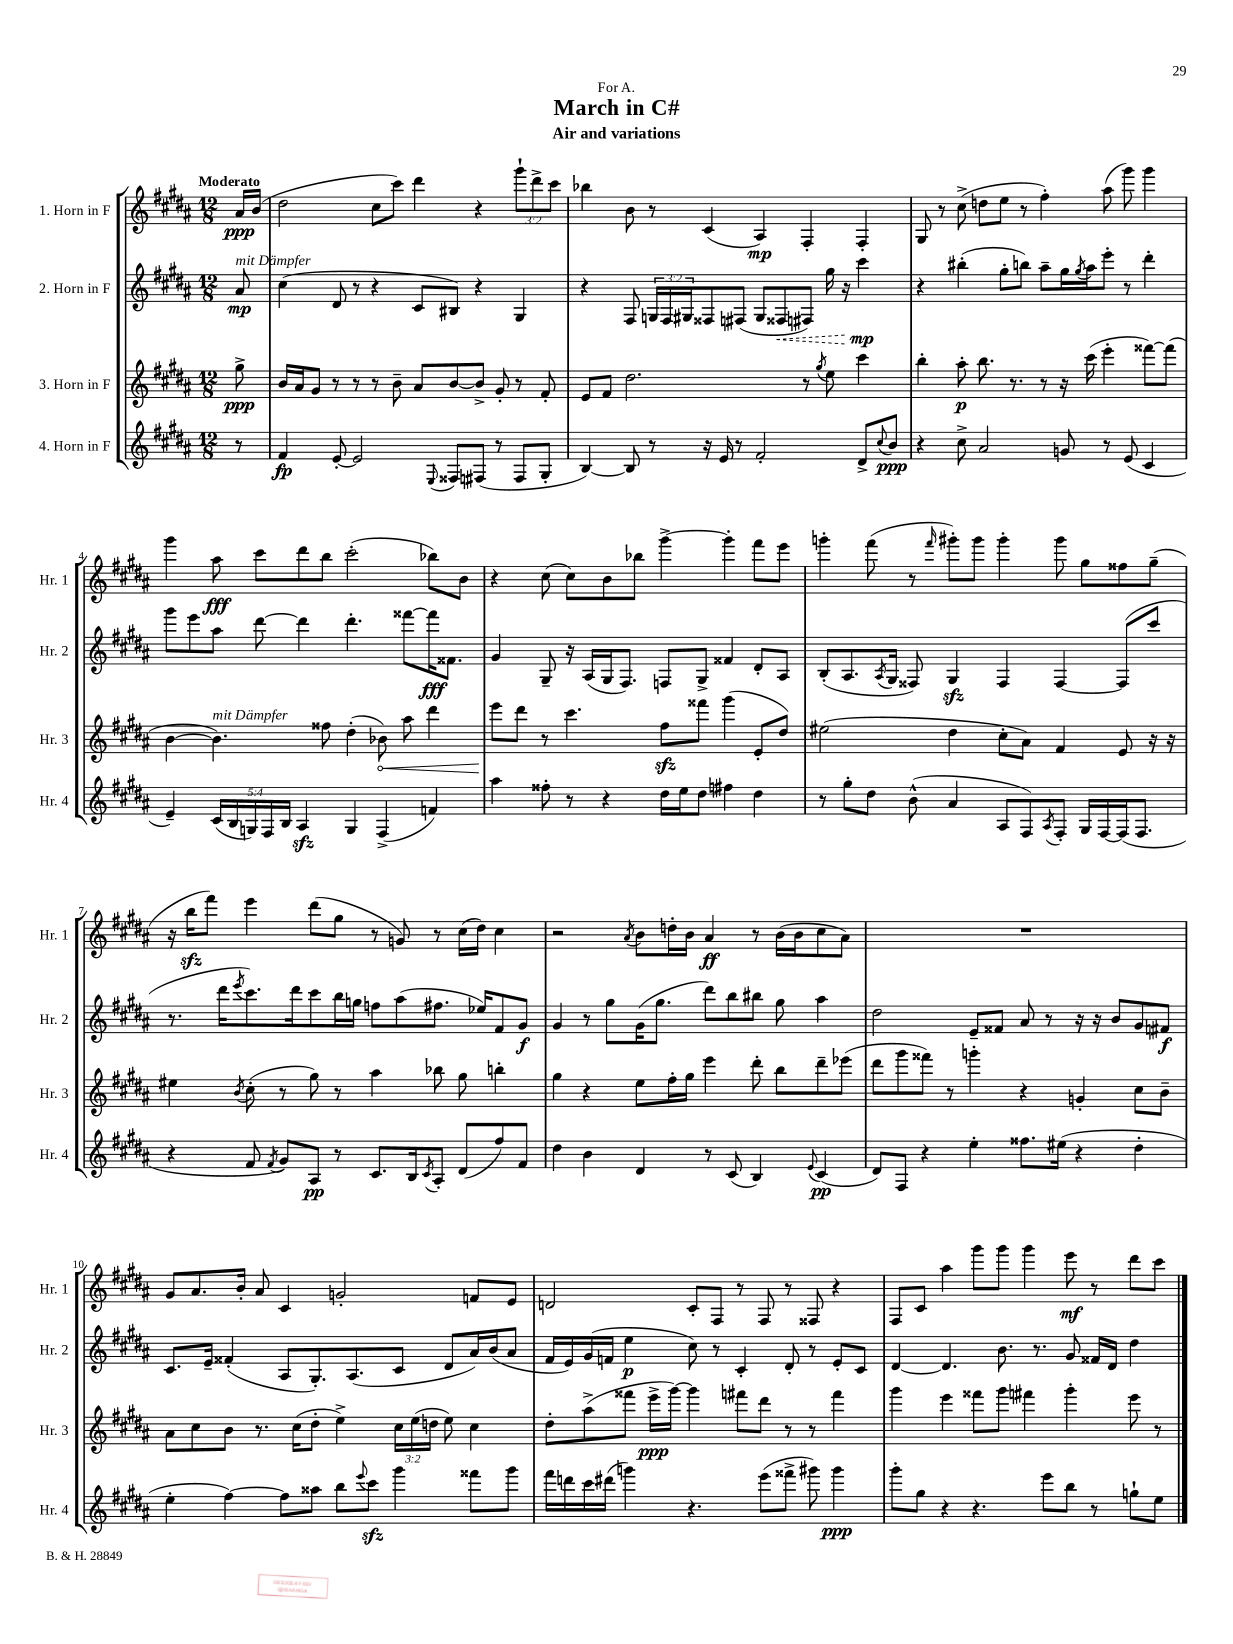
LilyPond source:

\header { title = "March in C#" subtitle = "Air and variations" dedication = "For A." }
<<
\new StaffGroup <<
\new Staff = "s0" \with { instrumentName = "1. Horn in F" shortInstrumentName = "Hr. 1" } {
    \clef treble \key b \major \numericTimeSignature \time 12/8 \override Staff.TupletNumber.text = #tuplet-number::calc-fraction-text \partial 8 \tempo "Moderato"
    ais'16\ppp b'16( |
    dis''2 cis''8 cis'''8) dis'''4 r4 \tuplet 3/2 { gis'''8-! dis'''8-> cis'''8 } |
    bes''4 b'8 r8 cis'4( ais4\mp) fis4-. fis4-. |
    gis8 r8 cis''8->( d''8 e''8 r8 fis''4-.) ais''8( gis'''8) gis'''4 |
    gis'''4 ais''8\fff cis'''8 dis'''8 b''8 cis'''2-.( bes''8) b'8 |
    r4 cis''8( cis''8) b'8 bes''8 gis'''4~-> gis'''4-. fis'''8 e'''8 |
    g'''4-. fis'''8( r8 \grace { fis'''16 } gis'''8-.) gis'''8 gis'''4-. gis'''8 gis''8 fisis''8 gis''8--( |
    r16 b''16\sfz fis'''8) e'''4 dis'''8( gis''8 r8 g'8) r8 cis''16( dis''16) cis''4 |
    r2 \acciaccatura { ais'8 } b'8 d''16-. b'16 ais'4\ff r8 b'16( b'16 cis''8 ais'8) |
    R1. |
    gis'8 ais'8. b'16-. ais'8 cis'4 g'2-. f'8 e'8 |
    d'2 cis'8-. fis8 r8 fis8 r8 fisis8 r4 |
    fis8 cis'8 ais''4 gis'''8 gis'''8 gis'''4 e'''8\mf r8 dis'''8 cis'''8 \bar "|." |
}
\new Staff = "s1" \with { instrumentName = "2. Horn in F" shortInstrumentName = "Hr. 2" } {
    \clef treble \key b \major \numericTimeSignature \time 12/8 \override Staff.TupletNumber.text = #tuplet-number::calc-fraction-text \partial 8
    ais'8\mp^\markup { \italic "mit Dämpfer" } |
    cis''4( dis'8 r8 r4 cis'8 bis8) r4 gis4 |
    r4 fis8 \tuplet 3/2 { g16 fis16 gis16 } fisis8 fis8( gis8 \once \override Hairpin.style = #'dashed-line fisis8\< fis8) gis''16 r16 cis'''4\mp\! |
    r4 bis''4-.( gis''8-. b''8) ais''8-- gis''16 \acciaccatura { gis''8 } ais''16 e'''8-. r8 dis'''4-. |
    gis'''8 e'''8 ais''8 dis'''8~ dis'''4 dis'''4.-. fisis'''8~ fisis'''16\fff fisis'8. |
    gis'4 gis8-- r16 ais16( gis16 fis8.) f8 gis8-> fisis'4 dis'8-. ais8 |
    b8-.( ais8. \acciaccatura { ais8 } gis16 fisis8) gis4\sfz fisis4 fisis4~ fisis8( cis'''8 |
    r8. dis'''16 \acciaccatura { e'''8 } cis'''8.) dis'''16 cis'''8 b''16 g''16 f''8 ais''8( fis''8. ees''16) fis'8 gis'8\f |
    gis'4 r8 gis''8 gis'16( gis''8. dis'''8) b''8 bis''8 gis''8 ais''4 |
    dis''2 e'8-- fisis'8 ais'8 r8 r16 r16 b'8 gis'8 fis'8\f |
    cis'8. e'16-- fisis'4-.( ais8 gis8.-.) ais8.( cis'8 dis'8 ais'16) b'16( ais'8 |
    fis'16 e'16) gis'16( f'16 e''4\p cis''8) r8 cis'4-. dis'8-. r8 e'8-. cis'8 |
    dis'4~ dis'4. b'8. r8. gis'8 fisis'16 dis'16 dis''4 \bar "|." |
}
\new Staff = "s2" \with { instrumentName = "3. Horn in F" shortInstrumentName = "Hr. 3" } {
    \clef treble \key b \major \numericTimeSignature \time 12/8 \override Staff.TupletNumber.text = #tuplet-number::calc-fraction-text \partial 8
    gis''8->\ppp |
    b'16 ais'16 gis'8 r8 r8 r8 b'8-- ais'8 b'8~ b'8-> gis'8-. r8 fis'8-. |
    e'8 fis'8 dis''2. r8 \acciaccatura { gis''8 } e''8 cis'''4 |
    b''4-. ais''8-.\p b''8. r8. r8 r16 cis'''16( e'''4-. fisis'''8~) fisis'''8( |
    b'4~ b'4.^\markup { \italic "mit Dämpfer" }) fisis''8 dis''4-.( \once \override Hairpin.circled-tip = ##t bes'8\<) ais''8 dis'''4 |
    e'''8\! dis'''8 r8 cis'''4. fis''8\sfz fisis'''8 gis'''4( e'8-. dis''8) |
    eis''2( dis''4 cis''8-. ais'8) fis'4 e'8 r16 r16 |
    eis''4 \acciaccatura { b'8 } cis''8-.( r8 gis''8) r8 ais''4 bes''8 gis''8 b''4-. |
    gis''4 r4 e''8 fis''16-. gis''16 e'''4 dis'''8-. b''8 dis'''8-- ees'''8( |
    dis'''8 gis'''8 fisis'''8) r8 g'''4-. r4 g'4-. cis''8 b'8-- |
    ais'8 cis''8 b'8 r8. cis''16( dis''8-. e''4->) \tuplet 3/2 { cis''16 e''16( d''16 } e''8) cis''4 |
    dis''8-. ais''8->( fisis'''8 e'''16->\ppp gis'''16~) gis'''4 fis'''8 dis'''8 r8 r8 fis'''4 |
    gis'''4 e'''4 fisis'''8 gis'''8 fis'''4 gis'''4-. e'''8 r8 \bar "|." |
}
\new Staff = "s3" \with { instrumentName = "4. Horn in F" shortInstrumentName = "Hr. 4" } {
    \clef treble \key b \major \numericTimeSignature \time 12/8 \override Staff.TupletNumber.text = #tuplet-number::calc-fraction-text \partial 8
    r8 |
    fis'4\fp e'8~-. e'2 \appoggiatura { e8 } fisis8 fis8( r8 fis8 gis8-. |
    b4~) b8 r8 r16 e'16 r8 fis'2-. dis'8-> \appoggiatura { cis''8 } b'8\ppp |
    r4 cis''8-> ais'2 g'8 r8 e'8( cis'4 |
    e'4--) \tuplet 5/4 { cis'16( b16 g16) fis16 b16 } ais4\sfz g4 fis4->( f'4) |
    ais''4 fisis''8-. r8 r4 dis''16 e''16 dis''8 fis''4 dis''4 |
    r8 gis''8-. dis''8 b'8-^( ais'4 ais8 fis8) \acciaccatura { ais8 } fis8-. gis16 fis16~ fis16( fis8. |
    r4 fis'8 \acciaccatura { fis'8 } gis'8) ais8\pp r8 cis'8. b16 \acciaccatura { cis'8 } ais8-. dis'8( fis''8) fis'8 |
    dis''4 b'4 dis'4 r8 cis'8( b4) \appoggiatura { e'8 } cis'4\pp( |
    dis'8) fis8 r4 e''4-. fisis''8. eis''16( r4 dis''4-. |
    e''4-. fis''4~) fis''8 aisis''8 b''8 \appoggiatura { e'''8 } cis'''8\sfz gis'''4 fisis'''8 gis'''8 |
    fis'''16 d'''16 cis'''16 dis'''16( g'''4) r4. e'''8( fisis'''8-> gis'''8) gis'''4\ppp |
    gis'''8-. gis''8 r4 r4. e'''8 b''8 r8 g''8-! e''8 \bar "|." |
}
>>
>>
